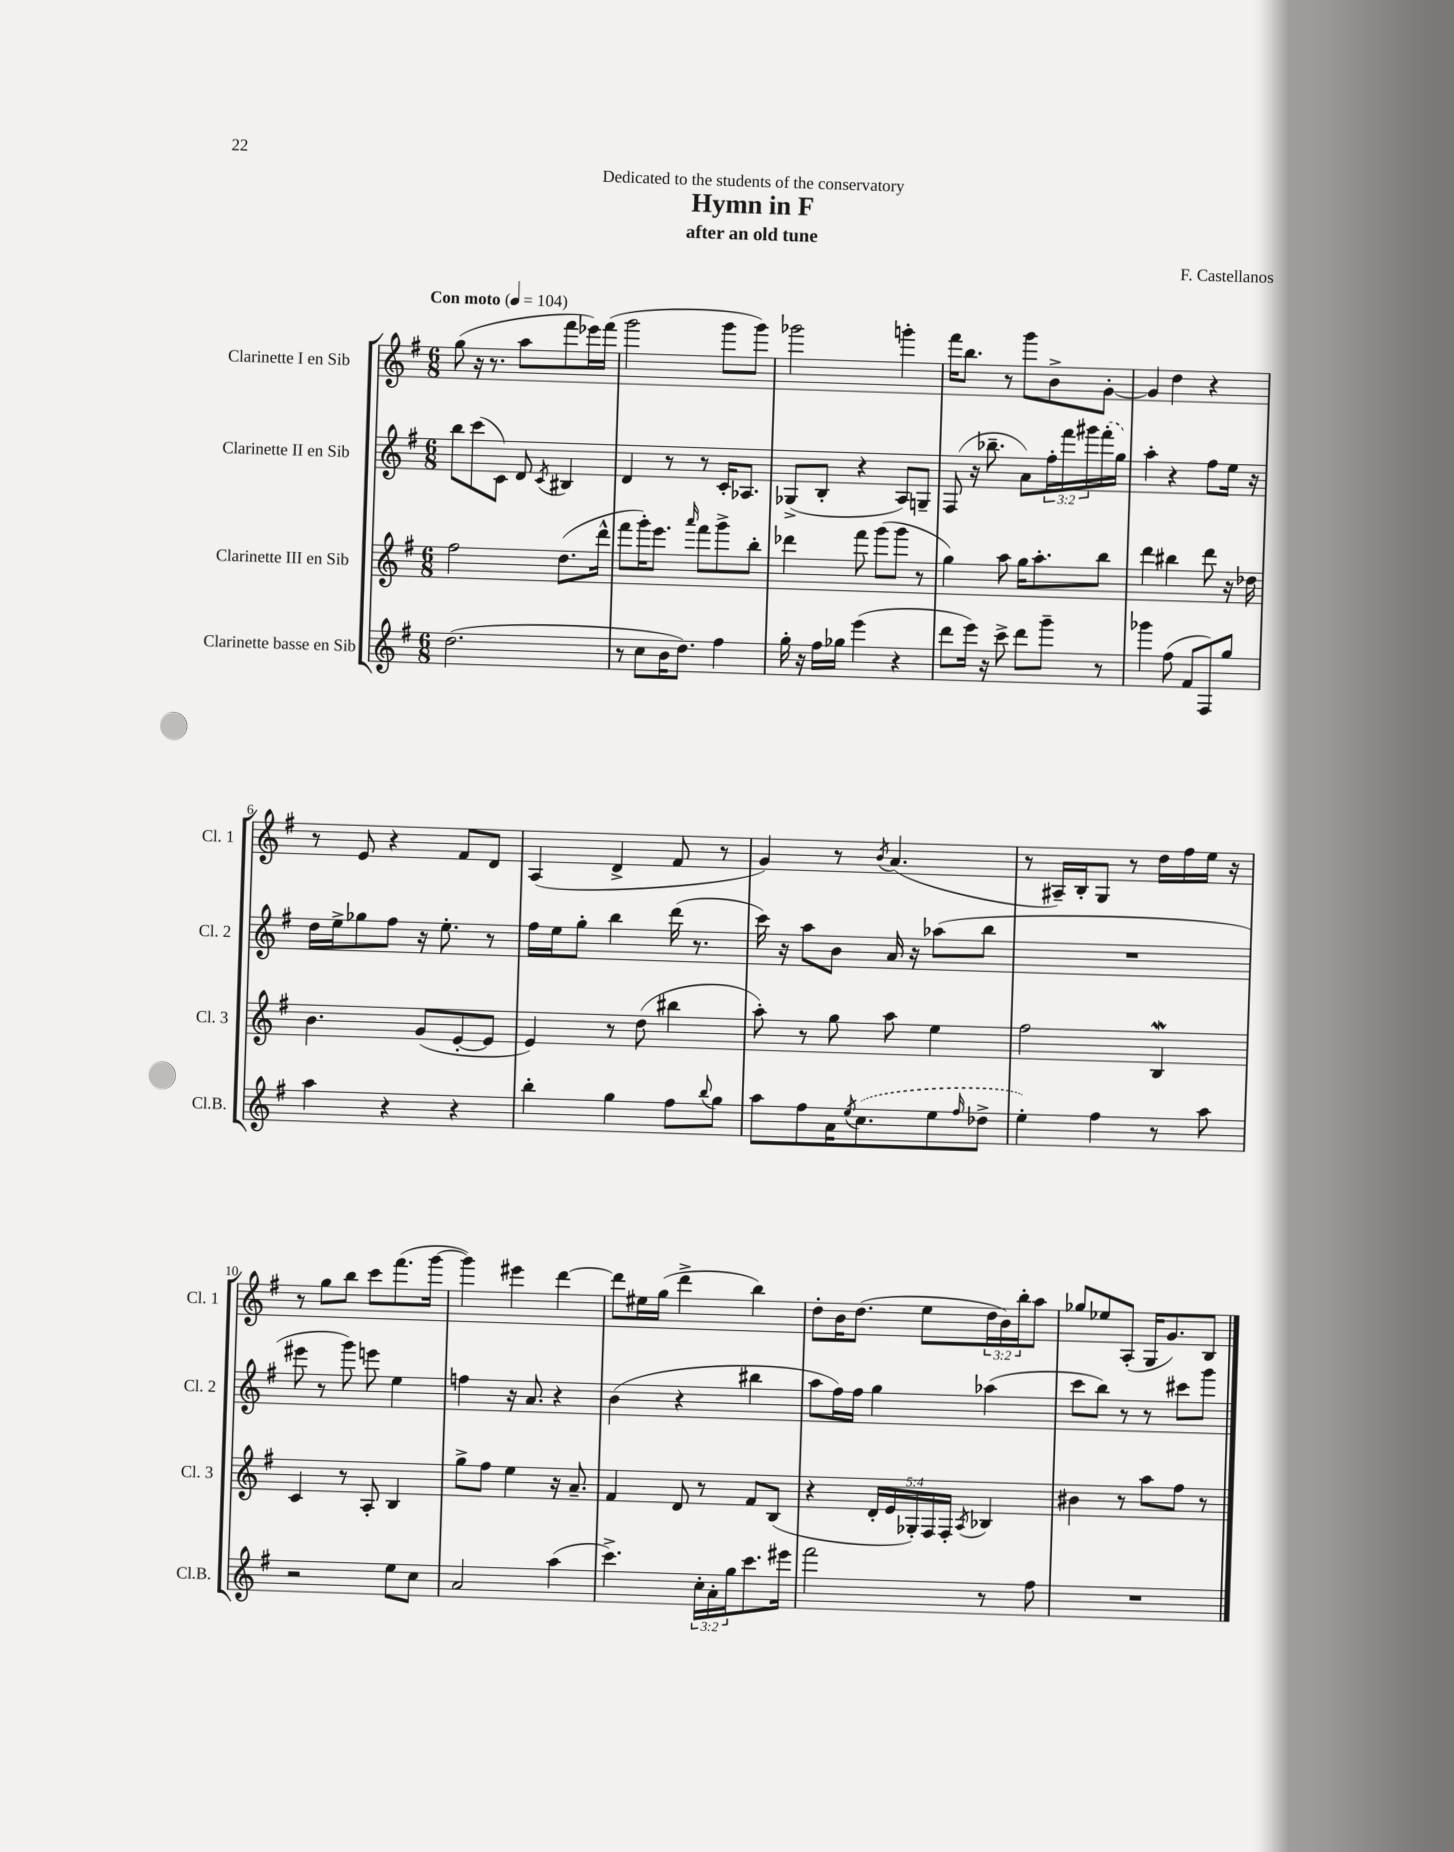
\header { title = "Hymn in F" composer = "F. Castellanos" subtitle = "after an old tune" dedication = "Dedicated to the students of the conservatory" }
<<
\new StaffGroup <<
\new Staff = "s0" \with { instrumentName = "Clarinette I en Sib" shortInstrumentName = "Cl. 1" } {
    \clef treble \key g \major \numericTimeSignature \time 6/8 \override Staff.TupletNumber.text = #tuplet-number::calc-fraction-text \tempo "Con moto" 4 = 104
    g''8( r16 r8. a''8 fis'''8 ees'''16) fis'''16( |
    g'''2 g'''8 g'''8) |
    ges'''2 g'''4-. |
    fis'''16 b''8. r8 g'''8 b'8-> g'8~-. |
    g'4 d''4 r4 |
    r8 e'8 r4 fis'8 d'8 |
    a4( d'4-> fis'8 r8 |
    g'4) r8 \acciaccatura { b'8 } a'4.( |
    r8 ais16--) b16-. g8 r8 d''16 fis''16 e''16 r16 |
    r8 g''8 b''8 c'''8 fis'''8.( g'''16~ |
    g'''4) eis'''4 d'''4~ |
    d'''8 eis''16 g''16( d'''4-> b''4) |
    d''8-. b'16 d''8.( e''8 \tuplet 3/2 { d''16 b'16) b''16-. } a''8 |
    ges''8 ees''8 a8-.( g16 g'8.) b8 \bar "|." |
}
\new Staff = "s1" \with { instrumentName = "Clarinette II en Sib" shortInstrumentName = "Cl. 2" } {
    \clef treble \key g \major \numericTimeSignature \time 6/8 \override Staff.TupletNumber.text = #tuplet-number::calc-fraction-text
    b''8 c'''8( c'8) d'8 \acciaccatura { c'8 } bis4 |
    d'4 r8 r8 c'16-. aes8. |
    ges8->( b8-. r4 a8) g8-- |
    fis8( r16 bes''8.-- a'8) \tuplet 3/2 { fis''16-. fis'''16 gis'''16 } \once \slurDashed fis'''16-.( g''16) |
    a''4-. r4 fis''8 e''16 r16 |
    d''16 e''16-> ges''8 fis''8 r16 e''8.-. r8 |
    fis''16 e''16 g''8-. b''4 d'''16( r8. |
    c'''16) r16 a''8 b'8 a'16 r16 aes''8( b''8 |
    R2. |
    eis'''8 r8 g'''8) e'''8 e''4 |
    f''4 r16 a'8. r4 |
    b'4( r4 bis''4 |
    a''8 fis''16) fis''16 g''4 aes''4( |
    c'''8 b''8) r8 r8 cis'''8 g'''8 \bar "|." |
}
\new Staff = "s2" \with { instrumentName = "Clarinette III en Sib" shortInstrumentName = "Cl. 3" } {
    \clef treble \key g \major \numericTimeSignature \time 6/8 \override Staff.TupletNumber.text = #tuplet-number::calc-fraction-text
    fis''2 d''8.( d'''16-^ |
    fis'''8 g'''16-.) e'''8. \grace { a'''16 } fis'''8 g'''8-> b''8-. |
    des'''4 fis'''8 g'''8( g'''8 r8 |
    g''4) a''8 g''16 a''8.-. b''8 |
    d'''4 bis''4 d'''8 r16 des''16 |
    b'4. g'8( e'8~-. e'8 |
    e'4) r8 d''8( bis''4 |
    a''8-.) r8 g''8 a''8 e''4 |
    fis''2 b4\mordent |
    c'4 r8 a8-. b4 |
    g''8-> fis''8 e''4 r16 a'8.-- |
    fis'4 d'8 r8 fis'8 b8( |
    r4 \tuplet 5/4 { d'16-. e'16 ges16-.) fis16 fis16-. } \acciaccatura { a8 } bes4 |
    bis'4 r8 a''8 fis''8 r8 \bar "|." |
}
\new Staff = "s3" \with { instrumentName = "Clarinette basse en Sib" shortInstrumentName = "Cl.B." } {
    \clef treble \key g \major \numericTimeSignature \time 6/8 \override Staff.TupletNumber.text = #tuplet-number::calc-fraction-text
    d''2.( |
    r8 c''8 b'16 d''8.) fis''4 |
    g''16-. r16 fis''16 ges''16 e'''4( r4 |
    d'''8 e'''16) r16 c'''8-> d'''8 g'''8-- r8 |
    ges'''4 fis''8( fis'8 fis8) g''8 |
    a''4 r4 r4 |
    b''4-. g''4 fis''8 \appoggiatura { b''8 } g''8 |
    a''8 fis''8 a'16 \acciaccatura { e''8 } \once \slurDashed c''8.( e''8 \grace { fis''16 } des''8-> |
    e''4-.) fis''4 r8 a''8 |
    r2 e''8 c''8 |
    a'2 a''4( |
    c'''4.->) \tuplet 3/2 { c''16-. a'16-. g''16 } c'''8. eis'''16 |
    fis'''2 r8 fis''8 |
    R2. \bar "|." |
}
>>
>>
